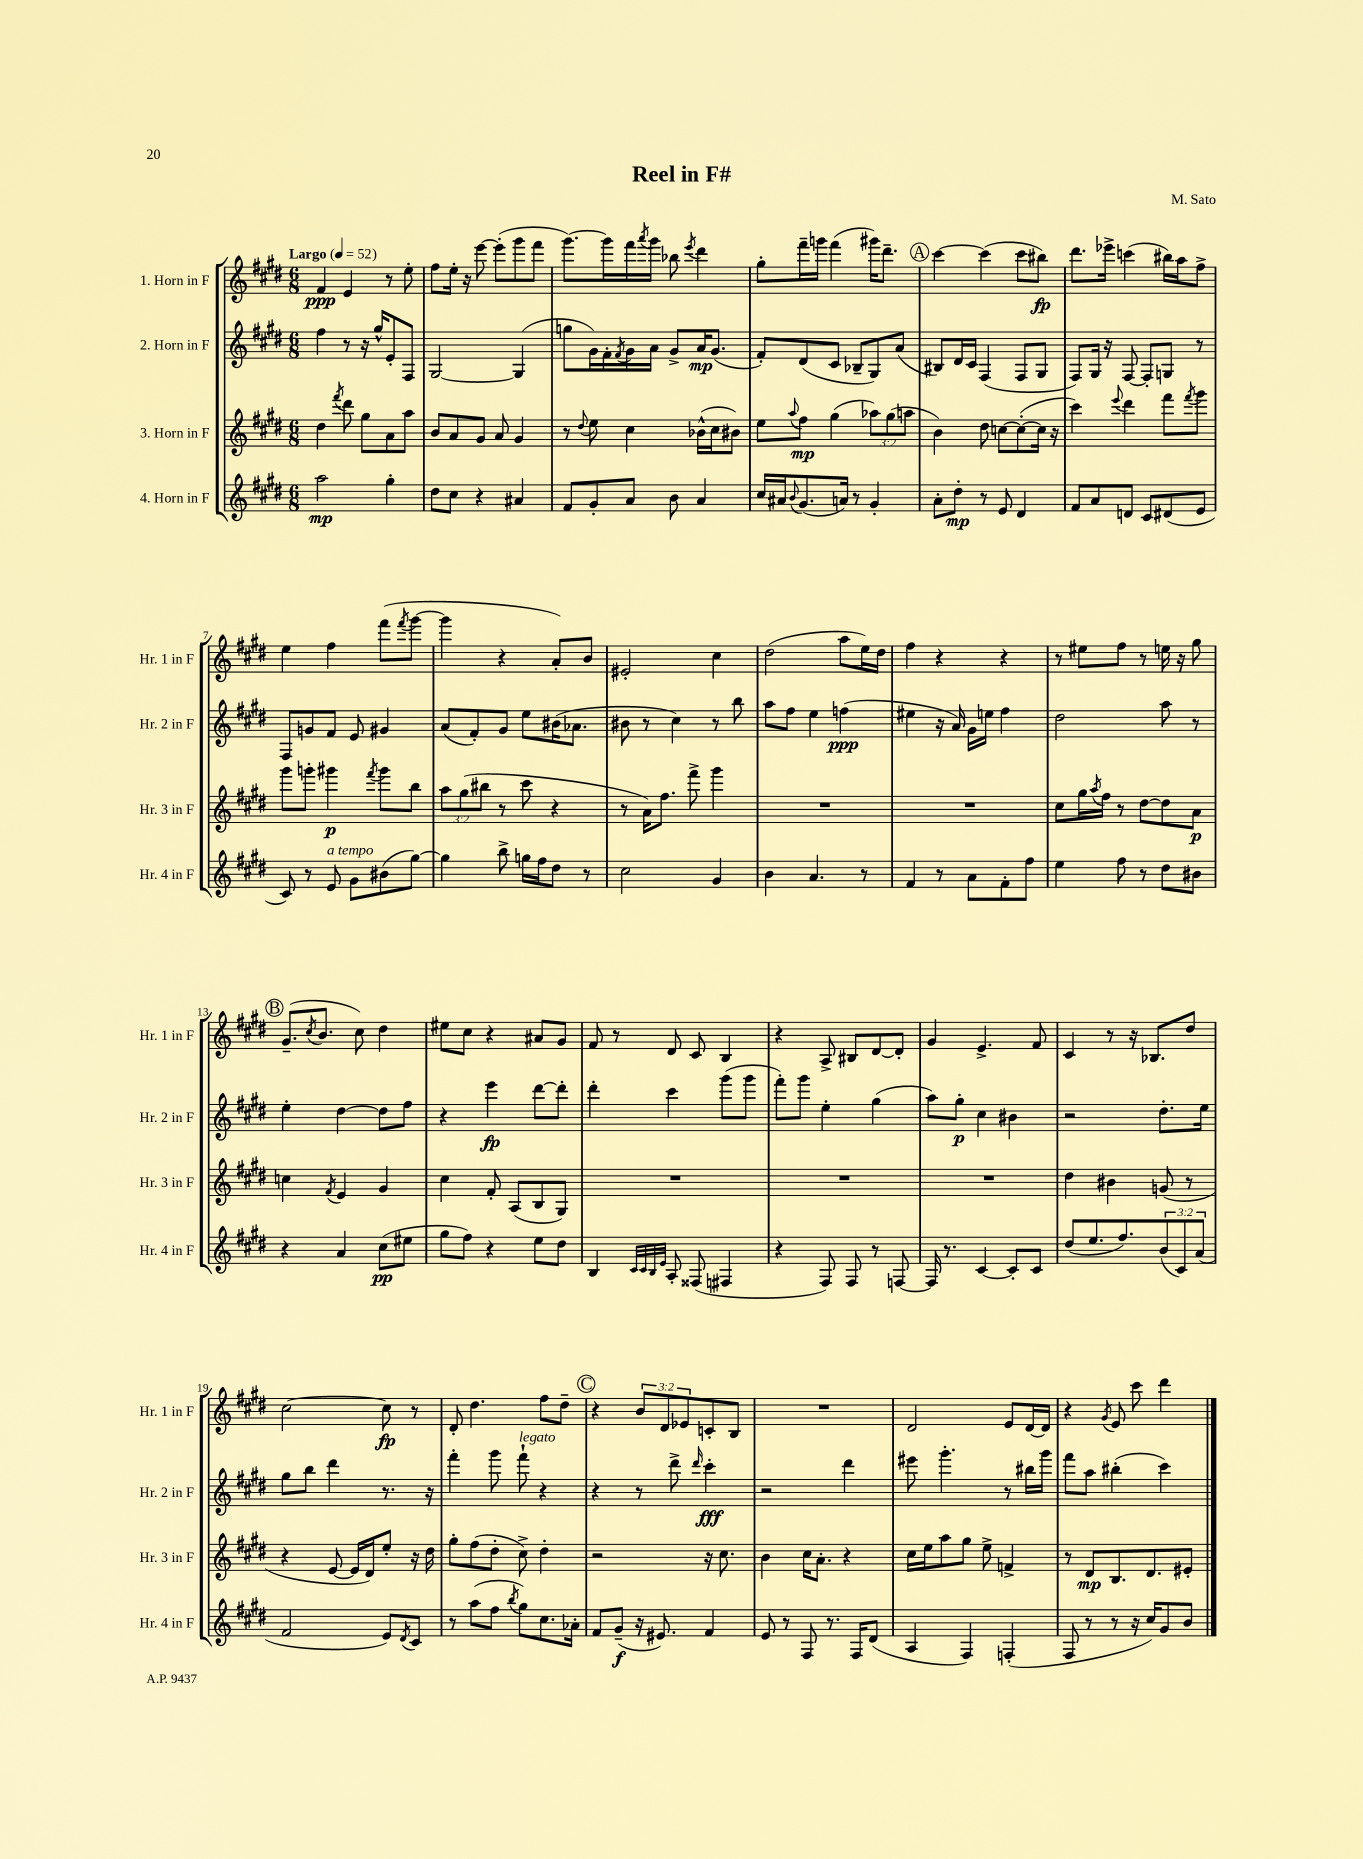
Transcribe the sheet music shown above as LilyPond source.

\header { title = "Reel in F#" composer = "M. Sato" }
<<
\new StaffGroup <<
\new Staff = "s0" \with { instrumentName = "1. Horn in F" shortInstrumentName = "Hr. 1 in F" } {
    \clef treble \key e \major \numericTimeSignature \time 6/8 \override Staff.TupletNumber.text = #tuplet-number::calc-fraction-text \tempo "Largo" 4 = 52
    fis'4\ppp e'4 r8 e''8-. |
    fis''8 e''16-. r16 e'''8~ e'''8-.( gis'''8 fis'''8 |
    gis'''8.~) gis'''16 fis'''16 \acciaccatura { a'''8 } gis'''16 bes''8 \acciaccatura { e'''8 } dis'''4 |
    gis''8-. fis'''16-- g'''16 fis'''4( gis'''16) dis'''8.-- |
    \mark \markup { \circle "A" } cis'''4~ cis'''4( cis'''8 bis''8\fp) |
    dis'''8. ees'''16-> c'''4( bis''16) a''16 fis''8-> |
    e''4 fis''4 fis'''8( \acciaccatura { fis'''8 } gis'''8~ |
    gis'''4 r4 a'8-.) b'8 |
    eis'2-. cis''4 |
    dis''2( a''8 e''16) dis''16 |
    fis''4 r4 r4 |
    r8 eis''8 fis''8 r8 e''16 r16 gis''8 |
    \mark \markup { \circle "B" } gis'8.--( \acciaccatura { cis''8 } b'8. cis''8) dis''4 |
    eis''8 cis''8 r4 ais'8 gis'8 |
    fis'8 r8 dis'8 cis'8 b4 |
    r4 a8-> bis8 dis'8~ dis'8-. |
    gis'4 e'4.-> fis'8 |
    cis'4 r8 r16 bes8. dis''8 |
    cis''2~ cis''8\fp r8 |
    dis'8-. dis''4. fis''8 dis''8-- |
    \mark \markup { \circle "C" } r4 \tuplet 3/2 { b'8 dis'8 ees'8 } c'8-. b8 |
    R2. |
    dis'2 e'8 dis'16~ dis'16 |
    r4 \acciaccatura { gis'8 } e'8 cis'''8 dis'''4 \bar "|." |
}
\new Staff = "s1" \with { instrumentName = "2. Horn in F" shortInstrumentName = "Hr. 2 in F" } {
    \clef treble \key e \major \numericTimeSignature \time 6/8
    fis''4 r8 r16 gis''16-^ e'8-. fis8 |
    gis2~ gis4( |
    g''8 gis'16) fis'16-. \acciaccatura { fis'8 } gis'16 a'16 gis'8-> a'16\mp gis'8.( |
    fis'8-.) dis'8( cis'8 bes8-- gis8) a'8( |
    \mark \markup { \circle "A" } bis8) dis'16 cis'16 fis4( fis8 gis8 |
    fis8) gis16 r16 fis8~ fis8-. g8 r8 |
    fis8 g'8 fis'8 e'8 gis'4 |
    a'8( fis'8-.) gis'8 e''8 bis'16( aes'8. |
    bis'8 r8 cis''4) r8 b''8 |
    a''8 fis''8 e''4 f''4\ppp( |
    eis''4 r16 a'16) gis'16 e''16 fis''4 |
    dis''2 a''8 r8 |
    \mark \markup { \circle "B" } e''4-. dis''4~ dis''8 fis''8 |
    r4 e'''4\fp dis'''8~ dis'''8-. |
    dis'''4-. cis'''4 gis'''8( gis'''8 |
    fis'''8-.) gis'''8 e''4-. gis''4( |
    a''8) gis''8-.\p cis''4 bis'4 |
    r2 dis''8.-. e''16 |
    gis''8 b''8 dis'''4 r8. r16 |
    fis'''4-. gis'''8 fis'''8-!^\markup { \italic "legato" } r4 |
    \mark \markup { \circle "C" } r4 r8 dis'''8-> \grace { dis'''16 } cis'''4-.\fff |
    r2 dis'''4 |
    eis'''8 gis'''4.-. r8 bis''16 gis'''16 |
    fis'''8 a''8 bis''4-.( cis'''4) \bar "|." |
}
\new Staff = "s2" \with { instrumentName = "3. Horn in F" shortInstrumentName = "Hr. 3 in F" } {
    \clef treble \key e \major \numericTimeSignature \time 6/8 \override Staff.TupletNumber.text = #tuplet-number::calc-fraction-text
    dis''4 \acciaccatura { fis'''8 } dis'''8 gis''8 a'8 a''8 |
    b'8 a'8 gis'8 a'8 gis'4 |
    r8 \appoggiatura { dis''8 } e''8 cis''4 bes'16-^( cis''16 bis'8) |
    e''8 \appoggiatura { a''8 } fis''8\mp gis''4( \tuplet 3/2 { aes''8) gis''8( a''8 } |
    \mark \markup { \circle "A" } b'4) dis''8 c''8~ c''8~-.( c''16 r16 |
    cis'''4) \appoggiatura { e'''8 } dis'''4 fis'''8 \acciaccatura { fis'''8 } gis'''8 |
    gis'''8 g'''8-. gis'''4\p \acciaccatura { fis'''8 } gis'''8 b''8 |
    \tuplet 3/2 { a''8 gis''8( bis''8 } r8 cis'''8 r4 |
    r8 a'16) fis''8. fis'''8-> gis'''4 |
    R2. |
    R2. |
    cis''8 gis''16 \acciaccatura { a''8 } fis''16 r8 dis''8~ dis''8 a'8\p |
    \mark \markup { \circle "B" } c''4 \acciaccatura { fis'8 } e'4 gis'4 |
    cis''4 fis'8-. a8( b8 gis8) |
    R2. |
    R2. |
    R2. |
    dis''4 bis'4 g'8( r8 |
    r4 e'8~ e'16 dis'16) e''8-. r16 dis''16 |
    gis''8-. fis''8( dis''8-. cis''8->) dis''4-. |
    \mark \markup { \circle "C" } r2 r16 cis''8. |
    b'4 cis''16 a'8.-. r4 |
    cis''16 e''16 a''8 gis''8 e''8-> f'4-> |
    r8 dis'8\mp b8. dis'8. eis'8-. \bar "|." |
}
\new Staff = "s3" \with { instrumentName = "4. Horn in F" shortInstrumentName = "Hr. 4 in F" } {
    \clef treble \key e \major \numericTimeSignature \time 6/8 \override Staff.TupletNumber.text = #tuplet-number::calc-fraction-text
    a''2\mp gis''4-. |
    dis''8 cis''8 r4 ais'4 |
    fis'8 gis'8-. a'8 b'8 a'4 |
    cis''16 ais'16 \appoggiatura { b'8 } gis'8.( a'16) r8 gis'4-. |
    \mark \markup { \circle "A" } a'8-. dis''8-.\mp r8 e'8 dis'4 |
    fis'8 a'8 d'8 cis'8 dis'8( e'8 |
    cis'8) r8 e'8^\markup { \italic "a tempo" } gis'8 bis'8( gis''8~) |
    gis''4 b''8-> g''16 fis''16 dis''8 r8 |
    cis''2 gis'4 |
    b'4 a'4. r8 |
    fis'4 r8 a'8 fis'8-. fis''8 |
    e''4 fis''8 r8 dis''8 bis'8 |
    \mark \markup { \circle "B" } r4 a'4 cis''8\pp( eis''8 |
    gis''8 fis''8) r4 e''8 dis''8 |
    b4 \grace { cis'32 cis'32 b32 e'32 } a8-. fisis8( fis4 |
    r4 fis8) fis8 r8 f8~ |
    f16 r8. cis'4~ cis'8-. cis'8 |
    dis''8( e''8. fis''8.) \tuplet 3/2 { b'8( cis'8) a'8( } |
    fis'2 e'8) \acciaccatura { dis'8 } cis'8 |
    r8 a''8( fis''8 \acciaccatura { b''8 } gis''8) cis''8. aes'16-. |
    \mark \markup { \circle "C" } fis'8 gis'8--\f( r16 eis'8.) fis'4 |
    e'8 r8 fis8 r8. fis16 dis'8( |
    a4 fis4) f4-.( |
    fis8 r8 r8 r16 cis''16) gis'8 b'8 \bar "|." |
}
>>
>>
